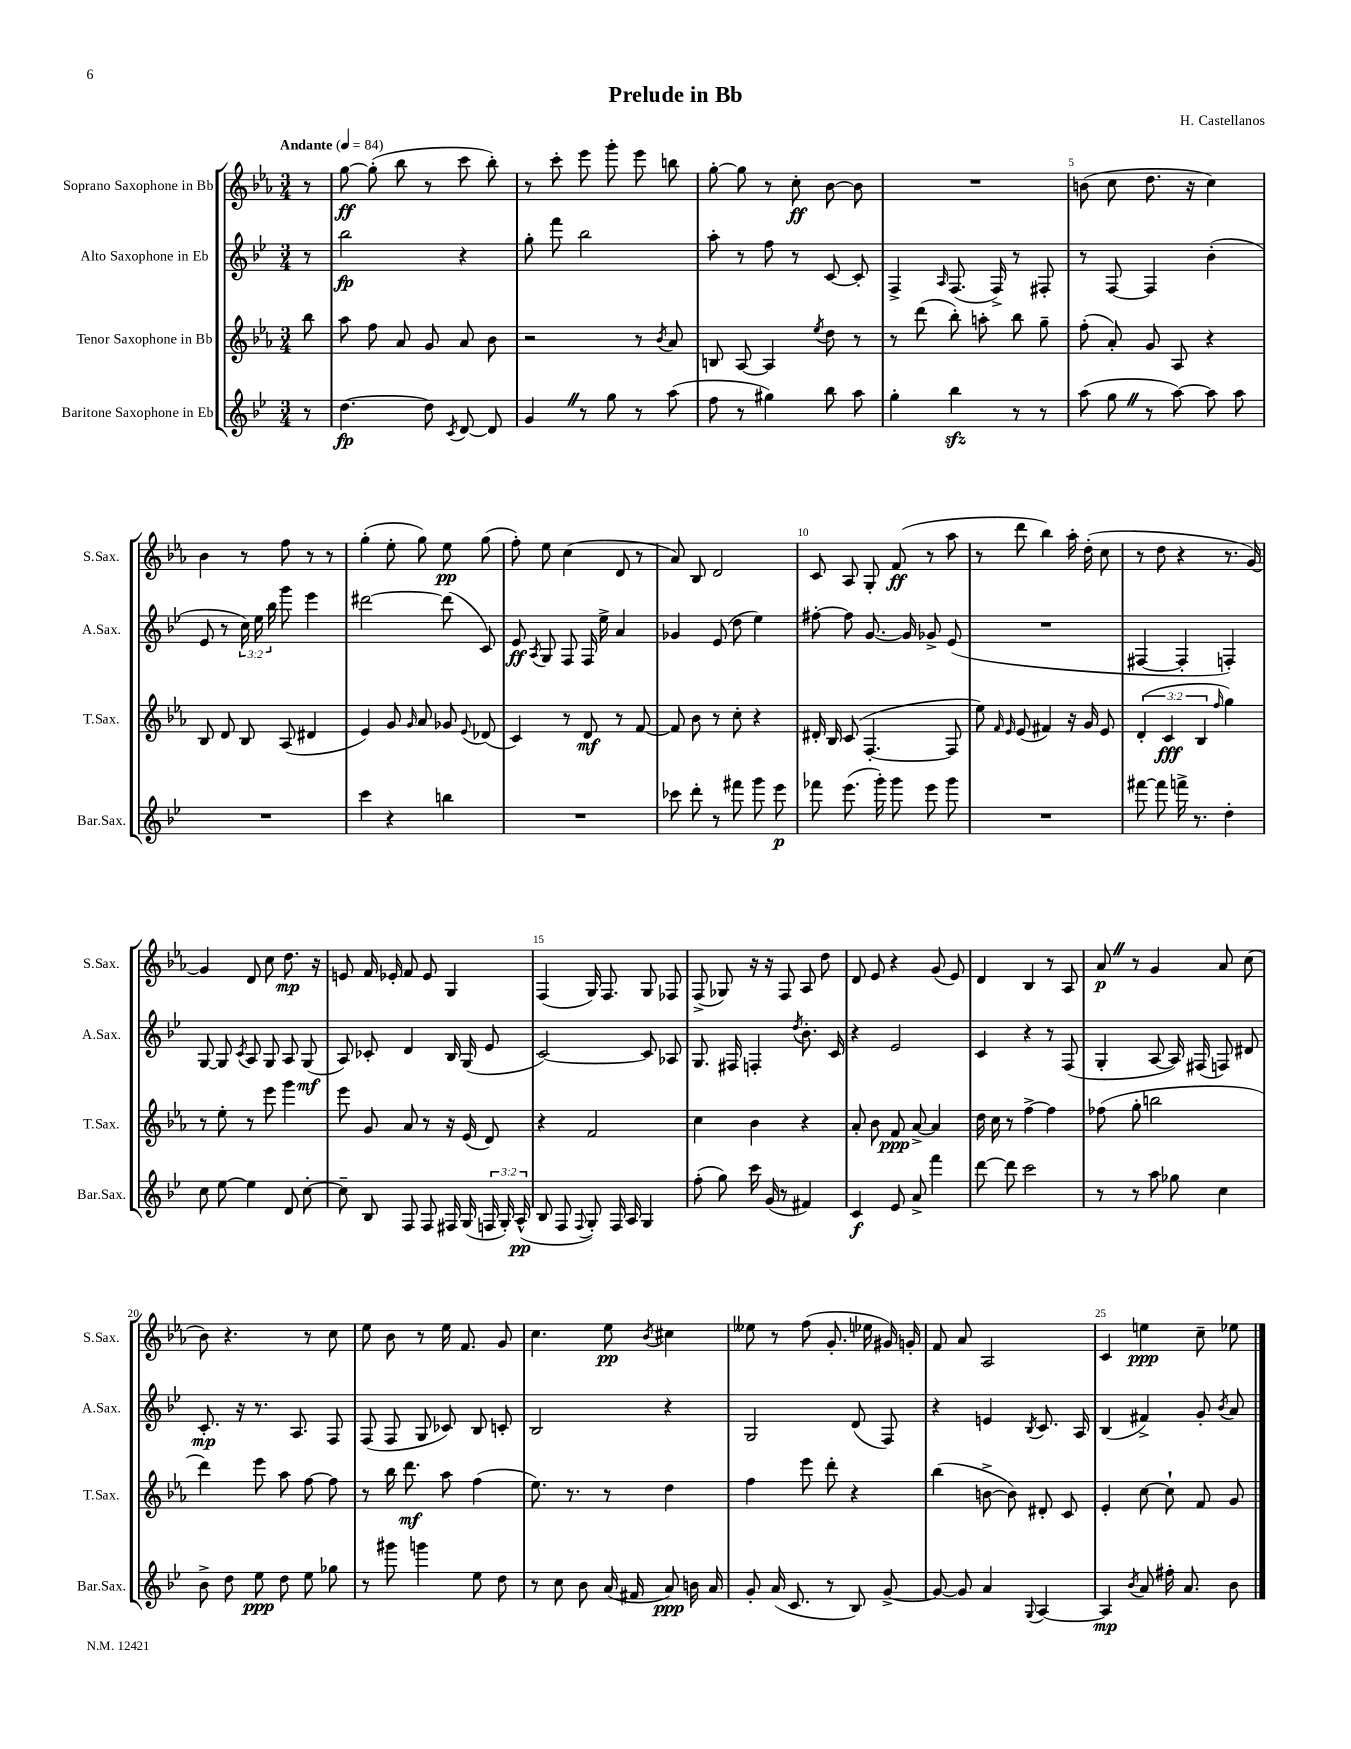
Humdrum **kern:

**kern	**dynam	**kern	**dynam	**kern	**dynam	**kern	**dynam
*part4	*part4	*part3	*part3	*part2	*part2	*part1	*part1
*staff4	*staff4	*staff3	*staff3	*staff2	*staff2	*staff1	*staff1
*I"Baritone Saxophone in Eb	*	*I"Tenor Saxophone in Bb	*	*I"Alto Saxophone in Eb	*	*I"Soprano Saxophone in Bb	*
*I'Bar.Sax.	*	*I'T.Sax.	*	*I'A.Sax.	*	*I'S.Sax.	*
*clefG2	*	*clefG2	*	*clefG2	*	*clefG2	*
*k[b-e-]	*	*k[b-e-a-]	*	*k[b-e-]	*	*k[b-e-a-]	*
*M3/4	*	*M3/4	*	*M3/4	*	*M3/4	*
*MM84	*	*MM84	*	*MM84	*	*MM84	*
=	=	=	=	=	=	=	=
!	!	!	!	!	!	!LO:TX:a:B:t=Andante	!
8r	.	8bb-\	.	8r	.	8r	.
=1	=1	=1	=1	=1	=1	=1	=1
[4.dd\	fp	8aa-\	.	2bb-\	fp	[8gg\	ff
.	.	8ff\	.	.	.	(8gg'\]	.
.	.	8a-/	.	.	.	8bb-\	.
8dd\]	.	8g/	.	.	.	8r	.
8qc/	.	.	.	.	.	.	.
[8d/	.	8a-/	.	4r	.	8ccc\	.
8d/]	.	8b-\	.	.	.	8bb-'\)	.
=2	=2	=2	=2	=2	=2	=2	=2
4gZ/	.	2r	.	8gg'\	.	8r	.
.	.	.	.	8fff\	.	8ccc'\	.
8r	.	.	.	2bb-\	.	8eee-\	.
8gg\	.	.	.	.	.	8ggg'\	.
8r	.	8r	.	.	.	8eee-\	.
.	.	8qb-/	.	.	.	.	.
(8aa\	.	8a-/	.	.	.	8bbn\	.
=3	=3	=3	=3	=3	=3	=3	=3
8ff\	.	8Bn/	.	8aa'\	.	[8gg'\	.
8r	.	[8A-/	.	8r	.	8gg\]	.
4gg#X\)	.	4A-/]	.	8ff\	.	8r	.
.	.	.	.	8r	.	8cc'\	ff
.	.	8qee-/	.	.	.	.	.
8bb-\	.	8dd\	.	[8c/	.	[8b-\	.
8aa\	.	8r	.	8c'/]	.	8b-\]	.
=4	=4	=4	=4	=4	=4	=4	=4
4gg'\	.	8r	.	4F^/	.	2.r	.
.	.	(8ddd\	.	.	.	.	.
.	.	.	.	16qqA/	.	.	.
4bb-zz\	.	8bb-'\)	.	(8.F/	.	.	.
.	.	8aan'\	.	.	.	.	.
.	.	.	.	16F^/)	.	.	.
8r	.	8bb-\	.	8r	.	.	.
8r	.	8gg~\	.	8F#X'/	.	.	.
=5	=5	=5	=5	=5	=5	=5	=5
(8aa\	.	(8ff'\	.	8r	.	(8bn\	.
8ggZ\	.	8a-'/)	.	[8F/	.	8cc\	.
8r	.	8g/	.	4F/]	.	8.dd\	.
[8aa\)	.	8A-/	.	.	.	.	.
.	.	.	.	.	.	16r	.
8aa\]	.	4r	.	(4b-'\	.	4cc\)	.
8aa\	.	.	.	.	.	.	.
!!LO:LB:g=z
=6	=6	=6	=6	=6	=6	=6	=6
2.r	.	8B-/	.	8e-/	.	4b-\	.
.	.	8d/	.	8r	.	.	.
.	.	8B-/	.	24cc\)	.	8r	.
.	.	.	.	24ee-\	.	.	.
.	.	.	.	24bb-\	.	.	.
.	.	(8A-/	.	8ggg\	.	8ff\	.
.	.	4d#X/	.	4eee-\	.	8r	.
.	.	.	.	.	.	8r	.
=7	=7	=7	=7	=7	=7	=7	=7
4ccc\	.	4e-/)	.	[2ddd#X\	.	(4gg'\	.
4r	.	8g/	.	.	.	8ee-'\	.
.	.	16qqg/	.	.	.	.	.
.	.	8a-/	.	.	.	8gg\)	.
4bbn\	.	8g-X/	.	(8ddd#\]	.	8ee-\	pp
.	.	8qqe-/	.	.	.	.	.
.	.	(8d-X/	.	8c/)	.	(8gg\	.
=8	=8	=8	=8	=8	=8	=8	=8
2.r	.	4c/)	.	8e-/	ff	8ff'\)	.
.	.	.	.	8qA/	.	.	.
.	.	.	.	8G/	.	8ee-\	.
.	.	8r	.	8F/	.	(4cc\	.
.	.	8d/	mf	16F/	.	.	.
.	.	.	.	16ee-^\	.	.	.
.	.	8r	.	4a/	.	8d/	.
.	.	[8f/	.	.	.	8r	.
=9	=9	=9	=9	=9	=9	=9	=9
8ccc-X\	.	8f/]	.	4g-X/	.	8a-/)	.
8ddd'\	.	8b-\	.	.	.	8B-/	.
8r	.	8r	.	(8e-/	.	2d/	.
8fff#X\	.	8cc'\	.	8dd\	.	.	.
8ggg\	.	4r	.	4ee-\)	.	.	.
8eee-\	p	.	.	.	.	.	.
=10	=10	=10	=10	=10	=10	=10	=10
8fff-X\	.	16d#X'/	.	[8ff#X'\	.	8c/	.
.	.	16B-/	.	.	.	.	.
(8.eee-\	.	(8c/	.	8ff#\]	.	8A-/	.
.	.	[4.F'/	.	[8.g/	.	8G'/	.
16ggg'\)	.	.	.	.	.	.	.
8ggg\	.	.	.	.	.	(8f/	ff
.	.	.	.	16g/]	.	.	.
8eee-\	.	.	.	8g-X^/	.	8r	.
8ggg\	.	8F/]	.	(8e-/	.	8aa-\	.
=11	=11	=11	=11	=11	=11	=11	=11
2.r	.	8ee-\)	.	2.r	.	8r	.
.	.	16qqf/	.	.	.	.	.
.	.	16qqe-/	.	.	.	.	.
.	.	(8e-/	.	.	.	8ddd\	.
.	.	4f#X/)	.	.	.	4bb-\)	.
.	.	16r	.	.	.	16aa-'\	.
.	.	16g/	.	.	.	(16dd'\	.
.	.	8e-/	.	.	.	8cc\	.
=12	=12	=12	=12	=12	=12	=12	=12
[8fff#X\	.	(6d'/	.	[4F#X/	.	8r	.
8fff#\]	.	.	.	.	.	8dd\	.
.	.	6c/	fff	.	.	.	.
16fffn^\	.	.	.	4F#'/]	.	4r	.
8.r	.	.	.	.	.	.	.
.	.	6B-/	.	.	.	.	.
.	.	16qqff/	.	.	.	.	.
4dd'\	.	4gg\)	.	4Fn'/)	.	8.r	.
.	.	.	.	.	.	[16g/)	.
!!LO:LB:g=z
=13	=13	=13	=13	=13	=13	=13	=13
8cc\	.	8r	.	[8G/	.	4g/]	.
[8ee-\	.	8ee-'\	.	8G/]	.	.	.
.	.	.	.	8qc/	.	.	.
4ee-\]	.	8r	.	8A/	.	8d/	.
.	.	8eee-\	.	8G/	.	8cc\	.
8d/	.	4ggg\	.	8A/	.	8.dd\	mp
[8cc'\	.	.	.	(8G/	mf	.	.
.	.	.	.	.	.	16r	.
=14	=14	=14	=14	=14	=14	=14	=14
8cc~\]	.	8eee-\	.	8A/)	.	8en/	.
8B-/	.	8g/	.	8c-X'/	.	16f/	.
.	.	.	.	.	.	16e-X'/	.
8F/	.	8a-/	.	4d/	.	8f/	.
8F/	.	8r	.	.	.	8e-/	.
16F#X/	.	16r	.	16B-/	.	4G/	.
(16G/	.	(16e-/	.	(16G/	.	.	.
24Fn/	.	8d/)	.	8e-/	.	.	.
24G'/)	.	.	.	.	.	.	.
(24A^^/	pp	.	.	.	.	.	.
=15	=15	=15	=15	=15	=15	=15	=15
8B-/	.	4r	.	[2c/)	.	(4F/	.
8F/	.	.	.	.	.	.	.
8qqF/	.	.	.	.	.	.	.
8G'/)	.	2f/	.	.	.	16G/)	.
.	.	.	.	.	.	8.F/	.
16F/	.	.	.	.	.	.	.
16A/	.	.	.	.	.	.	.
4G/	.	.	.	8c/]	.	8G/	.
.	.	.	.	8A-X/	.	8F-X/	.
=16	=16	=16	=16	=16	=16	=16	=16
(8ff'\	.	4cc\	.	8.G/	.	(8F^/	.
8gg\)	.	.	.	.	.	8G-X/)	.
.	.	.	.	16F#X/	.	.	.
16ccc\	.	4b-\	.	4Fn'/	.	16r	.
(16g/	.	.	.	.	.	16r	.
8r	.	.	.	.	.	8F/	.
.	.	.	.	8qdd/	.	.	.
4f#X/)	.	4r	.	8.b-'\	.	8A-/	.
.	.	.	.	.	.	8dd\	.
.	.	.	.	16c/	.	.	.
=17	=17	=17	=17	=17	=17	=17	=17
4c/	f	8a-'/	.	4r	.	8d/	.
.	.	8b-\	.	.	.	8e-/	.
8e-/	.	8f/	ppp	2e-/	.	4r	.
8a^/	.	[8a-^/	.	.	.	.	.
4fff\	.	4a-/]	.	.	.	(8g/	.
.	.	.	.	.	.	8e-/)	.
=18	=18	=18	=18	=18	=18	=18	=18
[8ddd\	.	16dd\	.	4c/	.	4d/	.
.	.	16cc\	.	.	.	.	.
8ddd\]	.	8r	.	.	.	.	.
2ccc\	.	[4ff^\	.	4r	.	4B-/	.
.	.	4ff\]	.	8r	.	8r	.
.	.	.	.	(8F/	.	8A-/	.
=19	=19	=19	=19	=19	=19	=19	=19
8r	.	(8ff-X\	.	4G'/	.	8a-Z/	p
8r	.	8gg'\	.	.	.	8r	.
8aa\	.	2bbn\	.	[8A/	.	4g/	.
8gg-X\	.	.	.	16A/])	.	.	.
.	.	.	.	(16F#X/	.	.	.
4cc\	.	.	.	8Fn/)	.	8a-/	.
.	.	.	.	8d#X/	.	(8cc\	.
!!LO:LB:g=z
=20	=20	=20	=20	=20	=20	=20	=20
8b-^\	.	4ddd\)	.	8.c'/	mp	8b-\)	.
8dd\	.	.	.	.	.	4.r	.
.	.	.	.	16r	.	.	.
8ee-\	ppp	8eee-\	.	8.r	.	.	.
8dd\	.	8aa-\	.	.	.	.	.
.	.	.	.	8.A/	.	.	.
8ee-\	.	[8ff\	.	.	.	8r	.
8gg-X\	.	8ff\]	.	8F/	.	8cc\	.
=21	=21	=21	=21	=21	=21	=21	=21
8r	.	8r	.	(8F/	.	8ee-\	.
8ggg#X\	.	16bb-\	.	8F/	.	8b-\	.
.	.	8.ddd\	mf	.	.	.	.
4gggn\	.	.	.	8G/	.	8r	.
.	.	8aa-\	.	8c-X/)	.	16ee-\	.
.	.	.	.	.	.	8.f/	.
8ee-\	.	(4ff\	.	8B-/	.	.	.
8dd\	.	.	.	8cn'/	.	8g/	.
=22	=22	=22	=22	=22	=22	=22	=22
8r	.	8.ee-\)	.	2B-/	.	4.cc\	.
8cc\	.	.	.	.	.	.	.
.	.	8.r	.	.	.	.	.
8b-\	.	.	.	.	.	.	.
(16a/	.	8r	.	.	.	8ee-\	pp
16f#X/	.	.	.	.	.	.	.
.	.	.	.	.	.	8qb-/	.
8a/)	ppp	4dd\	.	4r	.	4cc#X\	.
16bn\	.	.	.	.	.	.	.
16a/	.	.	.	.	.	.	.
=23	=23	=23	=23	=23	=23	=23	=23
8g'/	.	4ff\	.	2G/	.	8ee--X\	.
(16a/	.	.	.	.	.	8r	.
8.c/	.	.	.	.	.	.	.
.	.	8eee-\	.	.	.	(8ff\	.
8r	.	8ddd'\	.	.	.	8.g'/	.
8B-/)	.	4r	.	(8d/	.	.	.
.	.	.	.	.	.	16ee-X\	.
[8g^/	.	.	.	8F/)	.	16g#X/)	.
.	.	.	.	.	.	16gn'/	.
=24	=24	=24	=24	=24	=24	=24	=24
8g/_	.	(4bb-\	.	4r	.	8f/	.
8g/]	.	.	.	.	.	8a-/	.
4a/	.	[8bn^\	.	4en/	.	2A-/	.
.	.	8b\])	.	.	.	.	.
8qqG/	.	.	.	8qB-/	.	.	.
[4A/	.	8d#X'/	.	8.c/	.	.	.
.	.	8c/	.	.	.	.	.
.	.	.	.	16A/	.	.	.
=25	=25	=25	=25	=25	=25	=25	=25
4A/]	mp	4e-'/	.	(4B-/	.	4c/	.
8qb-/	.	.	.	.	.	.	.
8a/	.	[8cc\	.	4f#X^/)	.	4een\	ppp
16ff#X'\	.	8cc`\]	.	.	.	.	.
8.a/	.	.	.	.	.	.	.
.	.	8f/	.	8g'/	.	8cc~\	.
.	.	.	.	8qb-/	.	.	.
8b-\	.	8g/	.	8a/	.	8ee-X\	.
==	==	==	==	==	==	==	==
*-	*-	*-	*-	*-	*-	*-	*-
